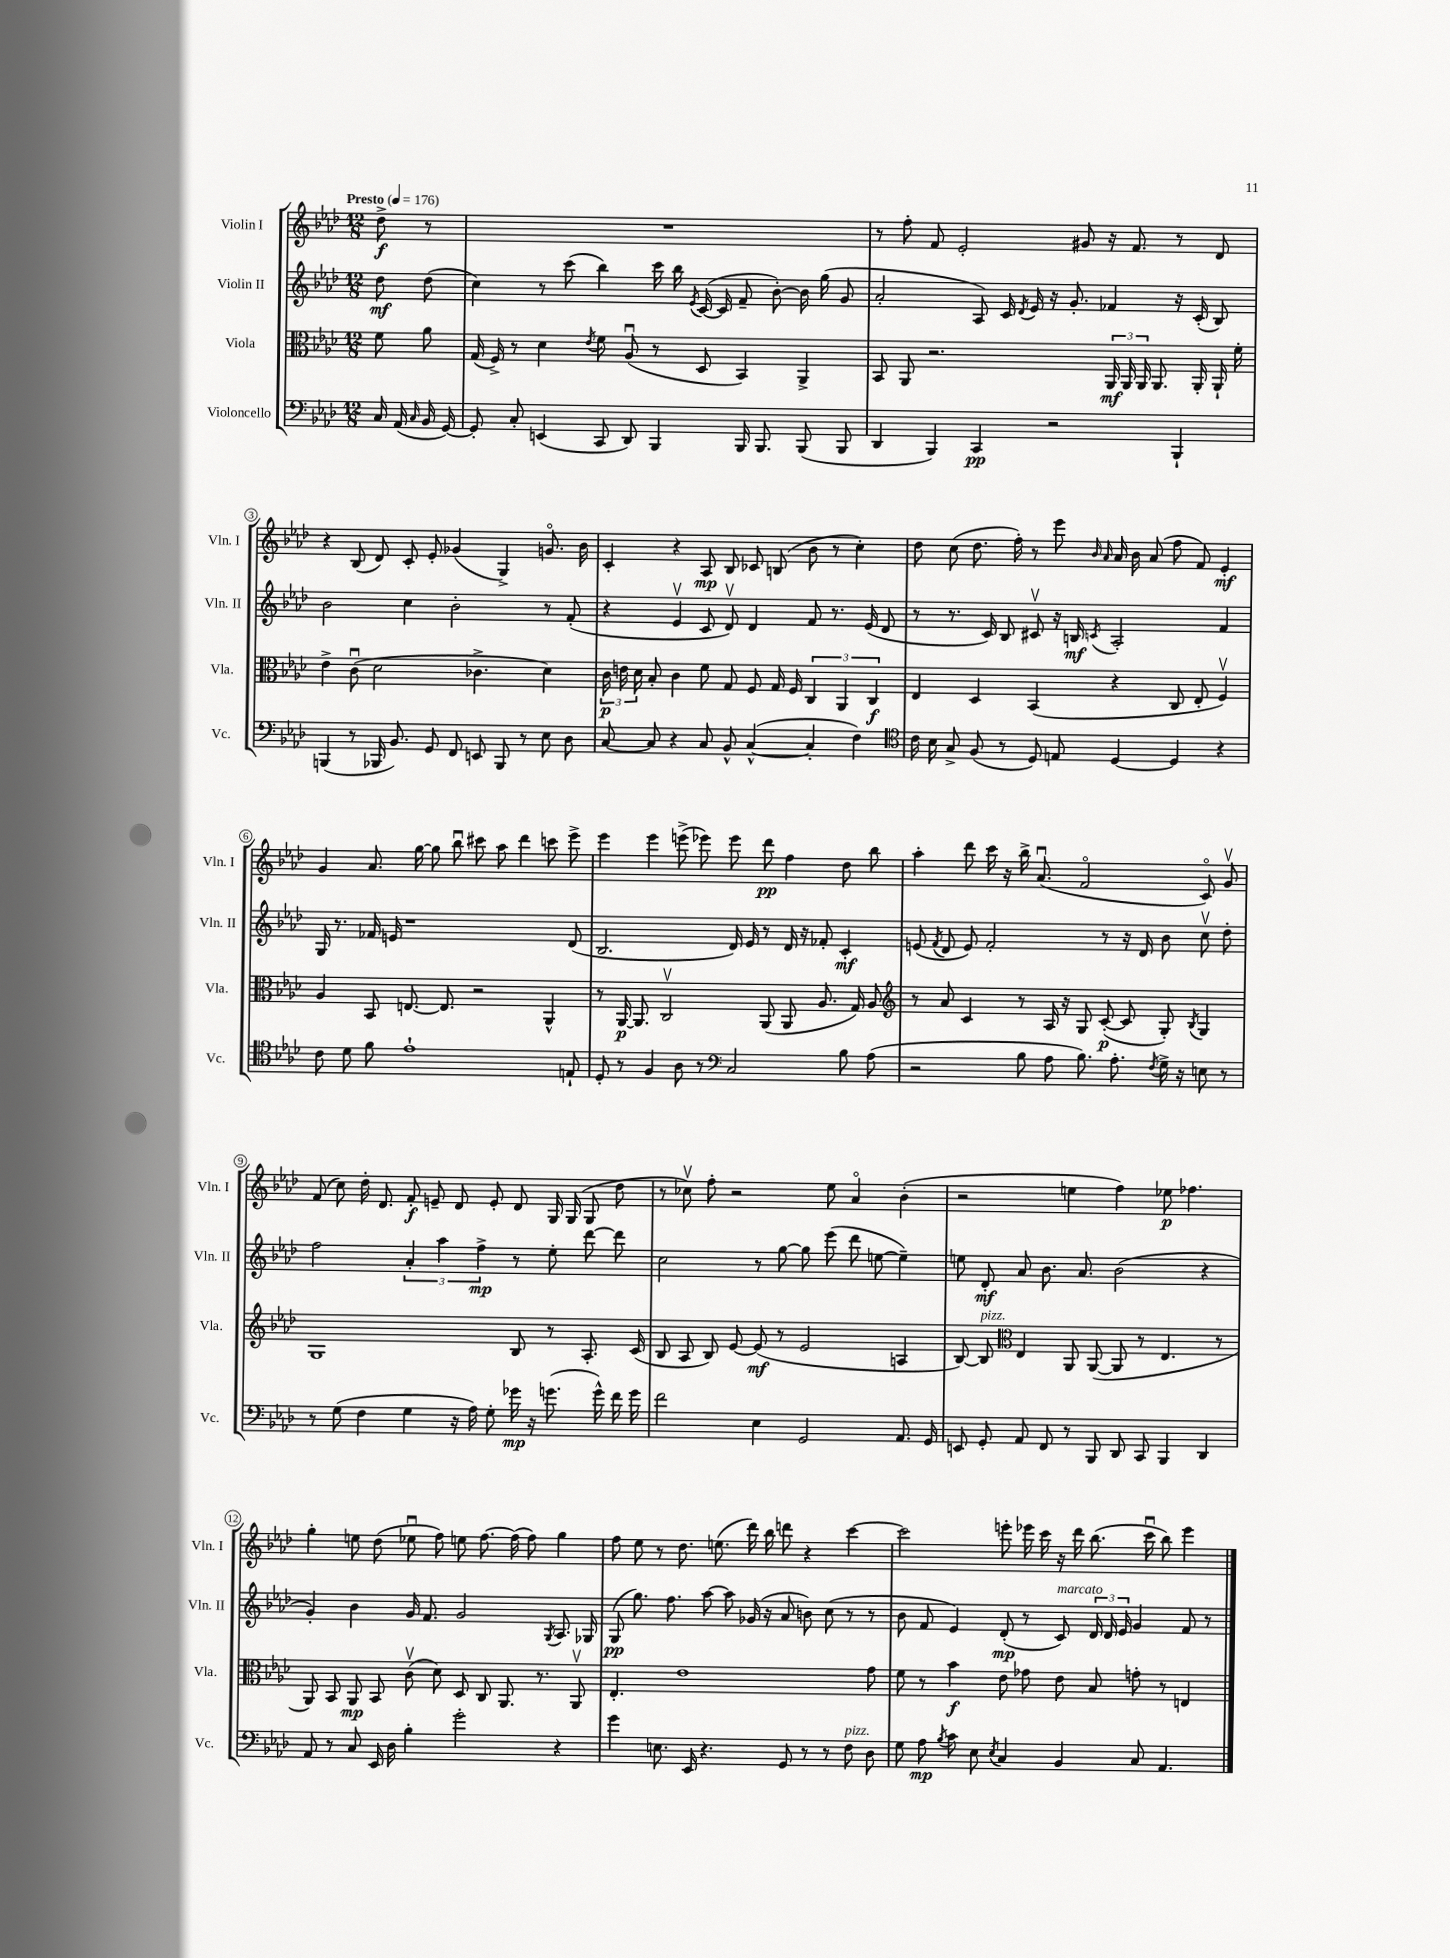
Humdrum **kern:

**kern	**kern	**kern	**kern
*staff4	*staff3	*staff2	*staff1
*clefF4	*clefC3	*clefG2	*clefG2
*k[b-e-a-d-]	*k[b-e-a-d-]	*k[b-e-a-d-]	*k[b-e-a-d-]
*M12/8	*M12/8	*M12/8	*M12/8
*MM176	*MM176	*MM176	*MM176
16C/	8f\	8dd-\	8dd-^\
(16AA-/	.	.	.
16qqC/	.	.	.
16BB-/	8a-\	(8dd-\	8r
[16GG/)	.	.	.
=	=	=	=
8GG'/]	(16G/	4cc\)	1.r
.	16F^/)	.	.
8C'/	8r	.	.
(4EE/	4d-\	8r	.
.	.	(8ccc\	.
.	8qe-/	.	.
8CC/	8f\	4bb-\)	.
8DD-/)	(8A-u/	.	.
4BBB-/	8r	16ccc\	.
.	.	16bb-\	.
.	.	8qe-/	.
.	8D-/	([16c/	.
.	.	16c/]	.
16BBB-/	4BB-/)	8f~/	.
8.BBB-/	.	.	.
.	.	[8b-'\)	.
(8BBB-/	4AA-^/	16b-\]	.
.	.	(16gg\	.
8BBB-/	.	8g/	.
=	=	=	=
4DD-/	8BB-/	2a-'/	8r
.	8AA-/	.	8ff'\
4BBB-/)	2.r	.	8f/
.	.	.	2e-'/
4CC/	.	8A-/)	.
.	.	16c/	.
.	.	8qd-/	.
.	.	16e-/	.
2r	.	16r	.
.	.	8.g'/	.
.	.	.	8g#/
.	24AA-/	4f-/	16r
.	24AA-/	.	.
.	.	.	8.f/
.	24AA-/	.	.
.	8.AA-/	.	.
4BBB-`/	.	16r	8r
.	16AA-'/	(16c'/	.
.	16AA-`/	8B-/)	8d-/
.	16f'\	.	.
=	=	=	=
(4BBB/	4e-^\	2b-\	4r
8r	(8cu\	.	(8B-/
16BBB-/	2d-\	.	8d-/)
8.BB-/)	.	.	.
.	.	4cc\	8c'/
8GG/	.	.	8e-'/
8FF/	.	2b-'\	(4g-/
8EE/	4.c-^\	.	.
8BBB-/	.	.	4G^/)
8r	.	.	.
8E-\	4d-\)	8r	8.go/
8D-\	.	(8f'/	.
.	.	.	16b-\
=	=	=	=
[8C/	24c\	4r	4c'/
.	24e\	.	.
.	24d-\	.	.
8C/]	8B-'/	.	.
4r	4c\	4e-v/	4r
8C/	8f\	8c/	8A-/
8BB-^^/	8G/	8d-v/)	8B-/
([4C^^/	8F/	4d-/	8c-/
.	16G/	.	(8B/
.	16F/	.	.
4C'/]	6C/	8f/	8b-\
.	.	8.r	8r
.	6AA-/	.	.
4F\)	.	.	4cc'\)
.	.	(16e-/	.
.	6C/	.	.
.	.	8d-/	.
=	=	=	=
*clefC4	*	*	*
16c\	4E-/	8r	8dd-\
16B-\	.	.	.
8G^/	.	8.r	(8cc\
(8F/	4D-/	.	8.dd-\
.	.	16c/)	.
8r	.	8B-/	.
.	.	.	16ff'\)
8D-/)	(4BB-/	8c#v/	8r
8E/	.	16r	8eee-\
.	.	16B/	.
.	.	.	16qqb-/
.	.	8qc/	16qqa-/
[4D-/	4r	2A-'/	16a-/
.	.	.	16b-\
.	.	.	(8a-/
4D-/]	8C/	.	8ff\
.	8E-'/	.	8f/)
4r	4Fv/)	4f/	4e-'/
=	=	=	=
8c\	4A-/	16G/	4g/
.	.	8.r	.
8d-\	.	.	.
8f\	8BB-/	16f-/	8.a-/
.	.	16e/	.
1e-`	[8.E/	1r	.
.	.	.	[16gg\
.	.	.	8gg\]
.	8.E/]	.	.
.	.	.	8bb-u\
.	2r	.	8ccc#\
.	.	.	8aa-\
.	.	.	4ddd-\
.	4AA-^^/	.	8ccc\
8E`/	.	(8d-/	8eee-^\
=	=	=	=
8D-'/	8r	2.B-/	4eee-\
8r	[16AA-/	.	.
.	8.AA-/]	.	.
4F/	.	.	4eee-\
.	2Cv/	.	.
8A-\	.	.	(8eee^\
8r	.	.	8eee-\)
*clefF4	*	*	*
2C/	.	16d-/)	8eee-\
.	.	16e-/	.
.	(8AA-/	8r	8ddd-\
.	8AA-/	16d-/	4ff\
.	.	16r	.
.	8.A-/	8f-'/	.
8B-\	.	4c'/	8dd-\
.	16G/)	.	.
(8A-\	8A-/	.	8bb-\
=	=	=	=
*	*clefG2	*	*
2r	8r	(8e/	4aa-'\
.	.	8qf/	.
.	8a-/	8d-/	.
.	4c/	8e/)	8ddd-\
.	.	2f'/	16ccc\
.	.	.	16r
8B-\	8r	.	16bb-^\
.	.	.	(8.a-u/
8A-\	16A-/	.	.
.	16r	.	.
8.B-\)	8G/	.	2fo/
.	([8c'/	8r	.
8.A-'\	.	.	.
.	8c/]	16r	.
.	.	16d-/	.
8qF/	.	.	.
16G^\	8G'/)	8b-\	.
16r	.	.	.
.	8qB-/	.	.
8E\	4G/	8ccv\	8co/)
8r	.	8dd-'\	8gv/
=	=	=	=
8r	1G	2ff\	(8f/
(8G\	.	.	8cc\)
4F\	.	.	16dd-'\
.	.	.	8.d-/
4G\	.	6a-'/	8f'/
.	.	.	8e~/
.	.	6aa-\	.
16r	.	.	8d-/
16A-\)	.	.	.
.	.	6ff^\	.
8G'\	.	.	8e'/
16g-\	8B-/	8r	8d-/
16r	.	.	.
(8.g\	8r	8ee-'\	16G/
.	.	.	(16G/
.	8.A-'/	[8ddd-\	8G/
16g^^\)	.	.	.
16f\	.	8ddd-\]	8dd-\
16g\	(16c/	.	.
=	=	=	=
2f\	8B-/	2cc\	8r
.	8A-/	.	8cc-v\)
.	8B-/)	.	8ff'\
.	[8e-/	.	2r
4E-\	(8e-/]	8r	.
.	8r	[8gg\	.
2GG/	2e-/	8gg\]	.
.	.	(8eee-\	8ee-\
.	.	8ddd-\	4a-o/
.	.	[8ee\	.
8.AA-/	4A/	4ee~\])	(4b-'\
16GG/	.	.	.
=	=	=	=
8EE/	[8B-/)	8ee\	2r
8GG'/	8B-/]	8d-'/	.
*	*clefC3	*	*
8AA-/	4E-/	8a-/	.
8FF/	.	8.b-\	.
8r	8AA-/	.	4ee\
.	.	8.a-/	.
8BBB-/	([8AA-/	.	.
8DD-/	8AA-/]	(2b-\	4ff\)
8CC/	8r	.	.
4BBB-/	4.E-/	.	8ee-\
.	.	.	4.ff-\
4DD-/	.	4r	.
.	8r	.	.
=	=	=	=
8AA-/	8AA-/)	4g'/)	4gg'\
8r	8BB-/	.	.
8C/	8AA-/	4b-\	8ee\
16EE-/	8BB-/	.	(8dd-\
16D-\	.	.	.
4B-'\	(8cv\	16g/	8ee-u\
.	.	8.f/	.
.	8d-\)	.	8ff\)
2g'\	8D-/	2g/	8ee\
.	8C/	.	[8.ff\
.	8.AA-/	.	.
.	.	.	(16ff\]
.	.	.	8ff\)
.	8.r	.	.
.	.	8qG/	.
4r	.	8.A-/	4gg\
.	8AA-v/	.	.
.	.	16G-/	.
=	=	=	=
4g\	4.E-'/	(8G/	8ff\
.	.	8.gg\)	8ee-\
8.E\	.	.	8r
.	.	8.ff\	.
.	1e-	.	8.dd-\
16EE-/	.	.	.
4.r	.	[8aa-\	.
.	.	.	(8.ee\
.	.	8aa-\]	.
.	.	(16g-/	16ddd-\)
.	.	16r	16bb-\
8GG/	.	8a-/	8ddd\
8r	.	8b\)	4r
8r	.	(8cc\	.
8F\	.	8r	[4ccc\
8D-\	8g\	8r	.
=	=	=	=
8G\	8f\	8b-\	2ccc\]
8A-\	8r	8f/	.
8qB-/	.	.	.
8c\	4b-\	4e-/)	.
8E-\	.	.	.
8qE-/	.	.	.
4C/	8e-\	(8d-'/	8eee'\
.	8g-\	8r	16eee-\
.	.	.	16ccc\
4BB-/	8e-\	8c/)	16r
.	.	.	16ddd-\
.	8B-/	24d-/	(8.bb-\
.	.	24d-/	.
.	.	24e-/	.
8C/	8g'\	4g/	.
.	.	.	16cccu\
4.AA-/	8r	.	8bb-\)
.	4E/	8f/	4eee-\
.	.	8r	.
==	==	==	==
*-	*-	*-	*-
